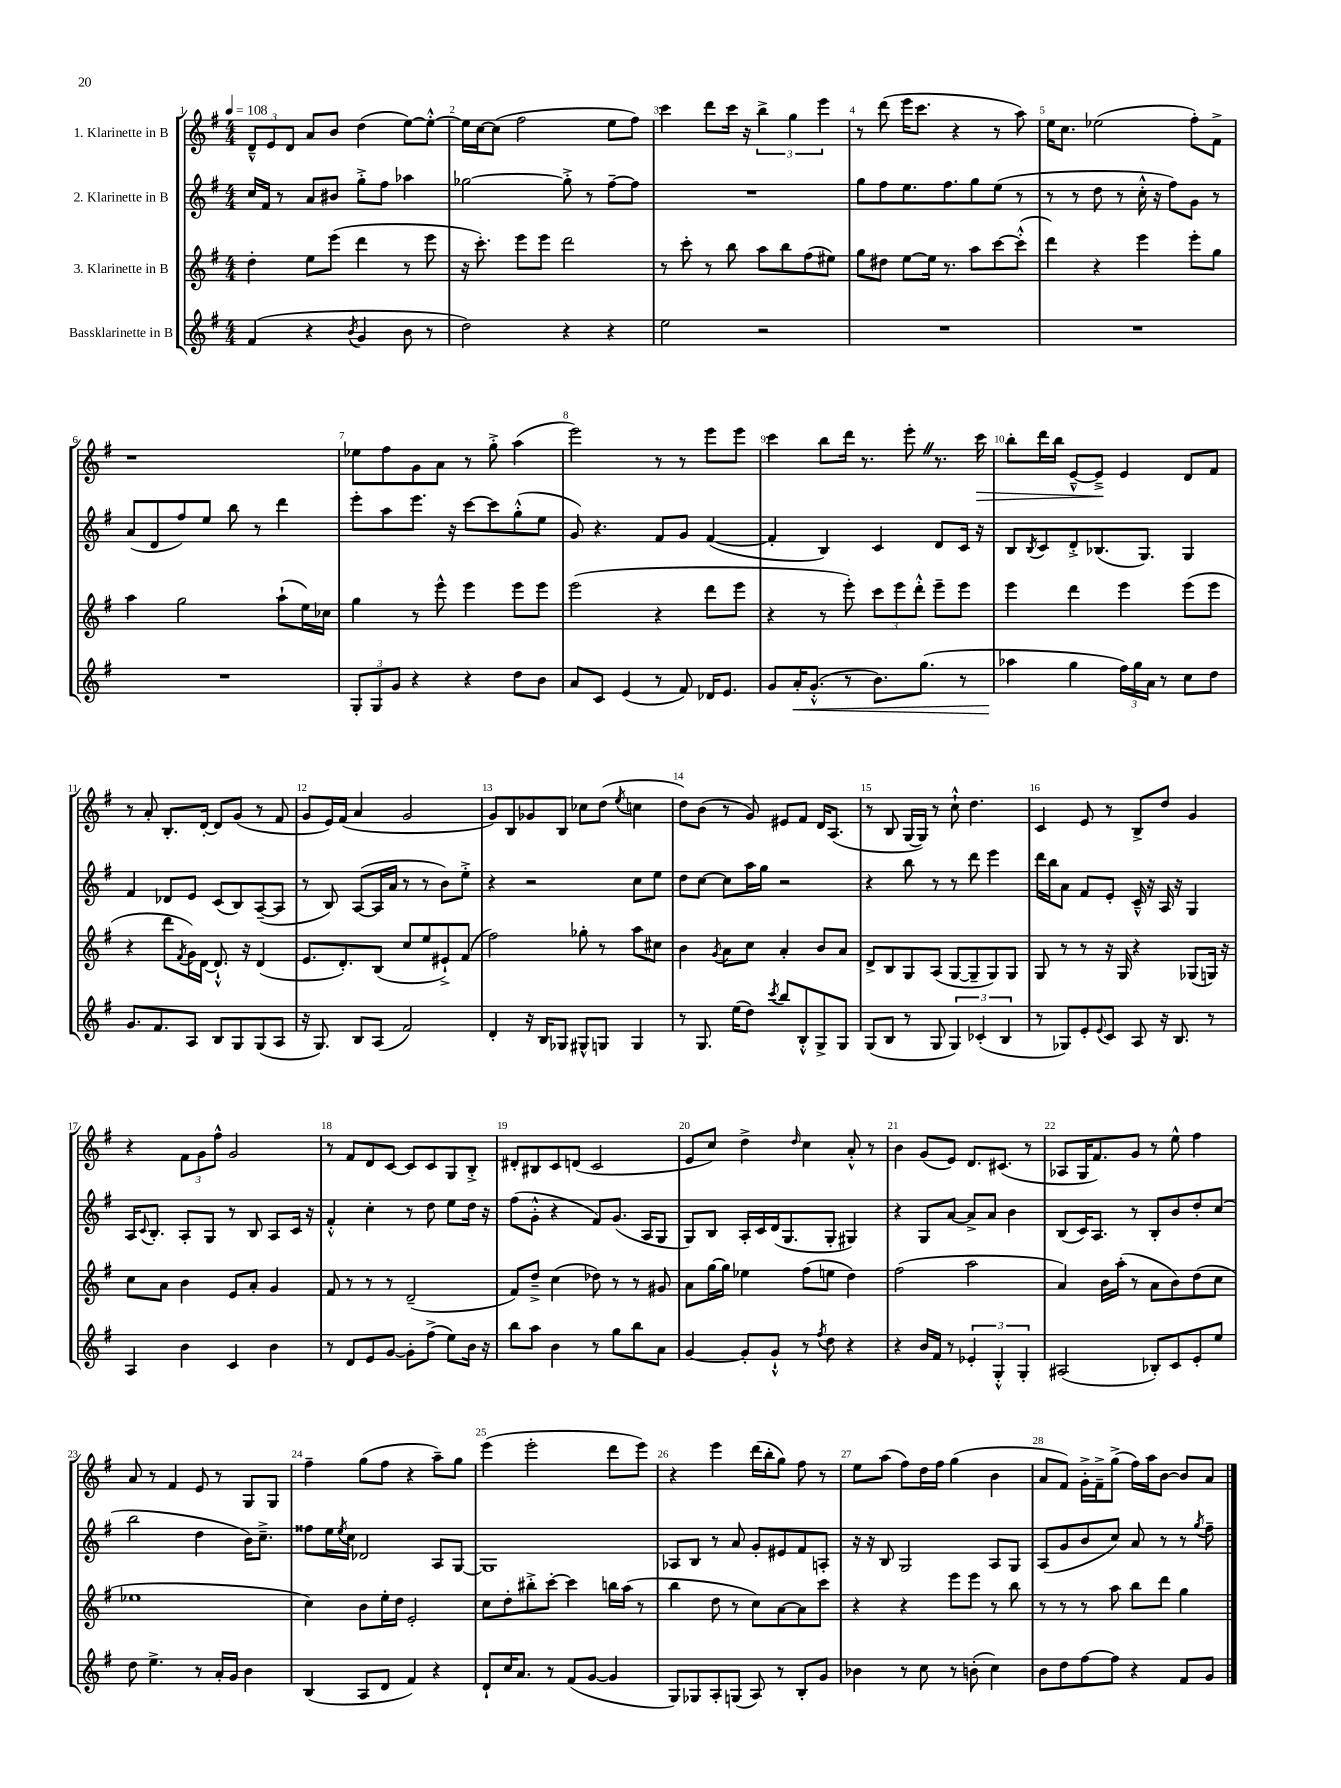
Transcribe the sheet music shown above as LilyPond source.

<<
\new StaffGroup <<
\new Staff = "s0" \with { instrumentName = "1. Klarinette in B" } {
    \clef treble \key g \major \numericTimeSignature \time 4/4 \tempo 4 = 108
    \tuplet 3/2 { d'8---^ e'8 d'8 } a'8 b'8 d''4( e''8~) e''8~-.-^ |
    e''16 c''16~ c''8( fis''2 e''8 fis''8) |
    c'''4 d'''8 c'''16 r16 \tuplet 3/2 { b''4-> g''4 e'''4 } |
    r8 d'''8( e'''16 c'''8. r4 r8 a''8) |
    e''16 c''8. ees''2( fis''8-.) fis'8-> |
    r1 |
    ees''8 fis''8 g'8 a'8 r8 g''8-.-> a''4( |
    e'''2) r8 r8 e'''8 e'''8 |
    c'''4 b''8 d'''16 r8. e'''8-. \once \override BreathingSign.text = \markup { \musicglyph "scripts.caesura.straight" } \breathe r8. c'''16\> |
    b''8-. d'''16 b''16 e'8~---^ e'8--->\! e'4 d'8 fis'8 |
    r8 a'8-. b8.-. d'16~-. d'8 g'8( r8 fis'8 |
    g'8 e'16) fis'16( a'4 g'2 |
    g'8) b8 ges'8 b8 ces''8 d''8( \acciaccatura { e''8 } c''4 |
    d''8) b'8( r8 g'8) eis'8 fis'8 d'16 a8.( |
    r8 b8 g16~ g16) r8 c''8-!-^ d''4. |
    c'4 e'8 r8 b8-> d''8 g'4 |
    r4 \tuplet 3/2 { fis'8 g'8 fis''8-^ } g'2 |
    r8 fis'8 d'8 c'8~ c'8 c'8 g8 b8-.-> |
    dis'8-. bis8 c'8 d'8( c'2 |
    e'8 c''8) d''4-> \grace { d''16 } c''4 a'8-.-^ r8 |
    b'4 g'8( e'8) d'8. cis'8.( r8 |
    aes8 g16 fis'8.) g'8 r8 e''8-^ fis''4 |
    a'8 r8 fis'4 e'8 r8 g8 g8 |
    fis''4-- g''8( fis''8 r4 a''8--) g''8 |
    e'''4( e'''2-. d'''8 e'''8) |
    r4 e'''4 d'''16( b''16-. g''8) fis''8 r8 |
    e''8 a''8( fis''8) d''16 fis''16 g''4( b'4 |
    a'8 fis'8) g'16-.-> fis'16---> g''8->( fis''16) a''16 b'8~ b'8 a'8 \bar "|." |
}
\new Staff = "s1" \with { instrumentName = "2. Klarinette in B" } {
    \clef treble \key g \major \numericTimeSignature \time 4/4
    c''16 fis'16 r8 a'8 bis'8 g''8-.-> fis''8 aes''4 |
    ges''2~ ges''8-.-> r8 fis''8~-- fis''8 |
    R1 |
    g''8 fis''8 e''8. fis''8. g''8 e''8( r8 |
    r8 r8 d''8 r8 c''16-.-^ r16 fis''8) g'8 r8 |
    a'8( d'8 fis''8) e''8 b''8 r8 d'''4 |
    e'''8-. a''8 e'''8. r16 c'''8~ c'''8 g''8-.-^( e''8 |
    g'8) r4. fis'8 g'8 fis'4~( |
    fis'4-. b4) c'4 d'8 c'16 r16 |
    b8 \acciaccatura { b8 } c'8 d'8-.-> bes8.( g8.) g4 |
    fis'4 des'8 e'8 c'8( b8) a8~--( a8 |
    r8 b8) a8~( a16 a'16 r8 r8 b'8) e''8-.-> |
    r4 r2 c''8 e''8 |
    d''8 c''8~ c''8 a''16 g''16 r2 |
    r4 b''8 r8 r8 d'''8 e'''4 |
    d'''16 b''16 a'8 fis'8 e'8-. c'16---^ r16 a16 r16 g4 |
    a16 \appoggiatura { c'8 } b8.-. a8-. g8 r8 b8 a8 c'16 r16 |
    fis'4-.-^ c''4-. r8 d''8 e''8 d''16 r16 |
    fis''8( g'8-.-^ r4 fis'8) g'8.( a16 g8 |
    g8) b8 a16-. c'16 d'16( g8. g8-. gis4) |
    r4 g8 a'8~ a'8-> a'8 b'4 |
    b8( c'16) a8. r8 b8-. b'8 d''8-. c''8( |
    b''2 d''4 b'16) c''8.---> |
    fisis''8 e''16 \acciaccatura { e''8 } c''16 des'2 a8 g8~ |
    g1 |
    aes8 b8 r8 a'8 g'8-. eis'8 fis'8 a8-. |
    r16 r16 b8 g2 a8 g8 |
    a8( g'8 b'8 c''8) a'8 r8 r8 \acciaccatura { g''8 } fis''8-- \bar "|." |
}
\new Staff = "s2" \with { instrumentName = "3. Klarinette in B" } {
    \clef treble \key g \major \numericTimeSignature \time 4/4
    d''4-. e''8 e'''8( d'''4 r8 e'''8 |
    r16 c'''8.-.) e'''8 e'''8 d'''2 |
    r8 c'''8-. r8 b''8 a''8 b''8 fis''8( eis''8) |
    g''8 dis''8 e''8~ e''16 r8. a''8 c'''8~ c'''8-.-^( |
    d'''4) r4 e'''4 e'''8-. g''8 |
    a''4 g''2 a''8-!( e''16) ces''16 |
    g''4 r8 e'''8-^ e'''4 e'''8 e'''8 |
    e'''2( r4 d'''8 e'''8 |
    r4 r8 e'''8-.) \tuplet 3/2 { c'''8 e'''8 d'''8-.-^ } e'''8-- e'''8 |
    e'''4 d'''4 e'''4 e'''8( e'''8 |
    r4 d'''8 \acciaccatura { fis'8 } g'16) d'16~ d'8.-!-^ r16 d'4( |
    e'8. d'8.-.) b8( c''8 e''8 eis'8-!->) fis'8( |
    fis''2) ges''8-. r8 a''8 cis''8 |
    b'4 \acciaccatura { g'8 } a'8 c''8 a'4-. b'8 a'8 |
    d'8-> b8 g8 a8( g8~ g8-- g8) g8 |
    g8 r8 r8 r16 g16 r4 ges8( g16) r16 |
    c''8 a'8 b'4 e'8 a'8-. g'4 |
    fis'8 r8 r8 r8 d'2--( |
    fis'8) d''8---> c''4( des''8) r8 r8 gis'8 |
    a'8 g''16~ g''16 ees''4 fis''8( e''8 d''4) |
    fis''2( a''2 |
    a'4) b'16 a''16-.( r8 a'8 b'8) d''8( c''8 |
    ees''1 |
    c''4) b'8 e''16-. d''16 e'2-. |
    c''8 d''8-. bis''8-.-> c'''8~-. c'''4 b''16 a''16( r8 |
    b''4 d''8 r8 c''8) a'8~ a'8 c'''8 |
    r4 r4 e'''8 e'''8 r8 b''8 |
    r8 r8 r8 a''8 b''8 d'''8 g''4 \bar "|." |
}
\new Staff = "s3" \with { instrumentName = "Bassklarinette in B" } {
    \clef treble \key g \major \numericTimeSignature \time 4/4
    fis'4( r4 \acciaccatura { b'8 } g'4 b'8 r8 |
    d''2) r4 r4 |
    e''2 r2 |
    R1 |
    R1 |
    R1 |
    \tuplet 3/2 { g8-. g8 g'8 } r4 r4 d''8 b'8 |
    a'8 c'8 e'4( r8 fis'8) des'16 e'8. |
    g'8 a'16-.\< g'8.-.-^( r8 b'8.) g''8.( r8 |
    aes''4\! g''4 \tuplet 3/2 { fis''16) g''16 a'16 } r8 c''8 d''8 |
    g'8. fis'8. a8 b8 g8 g8( a8 |
    r16 g8.) b8 a8( fis'2) |
    d'4-. r16 b16 ges8 gis8-^ g8 g4 |
    r8 g8. e''16( d''8) \acciaccatura { c'''8 } b''8 b8-.-^ g8-> g8 |
    g8( b8 r8 g8 \tuplet 3/2 { g4) ces'4-.( b4 } |
    r8 ges8) e'8-. \appoggiatura { e'8 } c'8 a8 r16 b8. r8 |
    a4 b'4 c'4 b'4 |
    r8 d'8 e'8 g'8~ g'8-. fis''8->( e''8) b'16 r16 |
    b''8 a''8 b'4 r8 g''8 b''8 a'8 |
    g'4~ g'8-. g'8-!-^ r8 \acciaccatura { fis''8 } d''8 r4 |
    r4 b'16 fis'16 r8 \tuplet 3/2 { ees'4-. g4-.-^ g4-. } |
    ais2( bes8-.) c'8 e'8-. e''8 |
    d''8 e''4.-> r8 a'16-. g'16 b'4 |
    b4( a8 d'8 fis'4) r4 |
    d'8-! c''16 a'8. r8 fis'8( g'8~ g'4 |
    g8) ges8 a8-. g8( a8) r8 b8-. g'8 |
    bes'4 r8 c''8 r8 b'8-.( c''4) |
    b'8 d''8 fis''8~ fis''8 r4 fis'8 g'8 \bar "|." |
}
>>
>>
\layout { \context { \Score \override BarNumber.break-visibility = ##(#f #t #t) barNumberVisibility = #all-bar-numbers-visible } }
